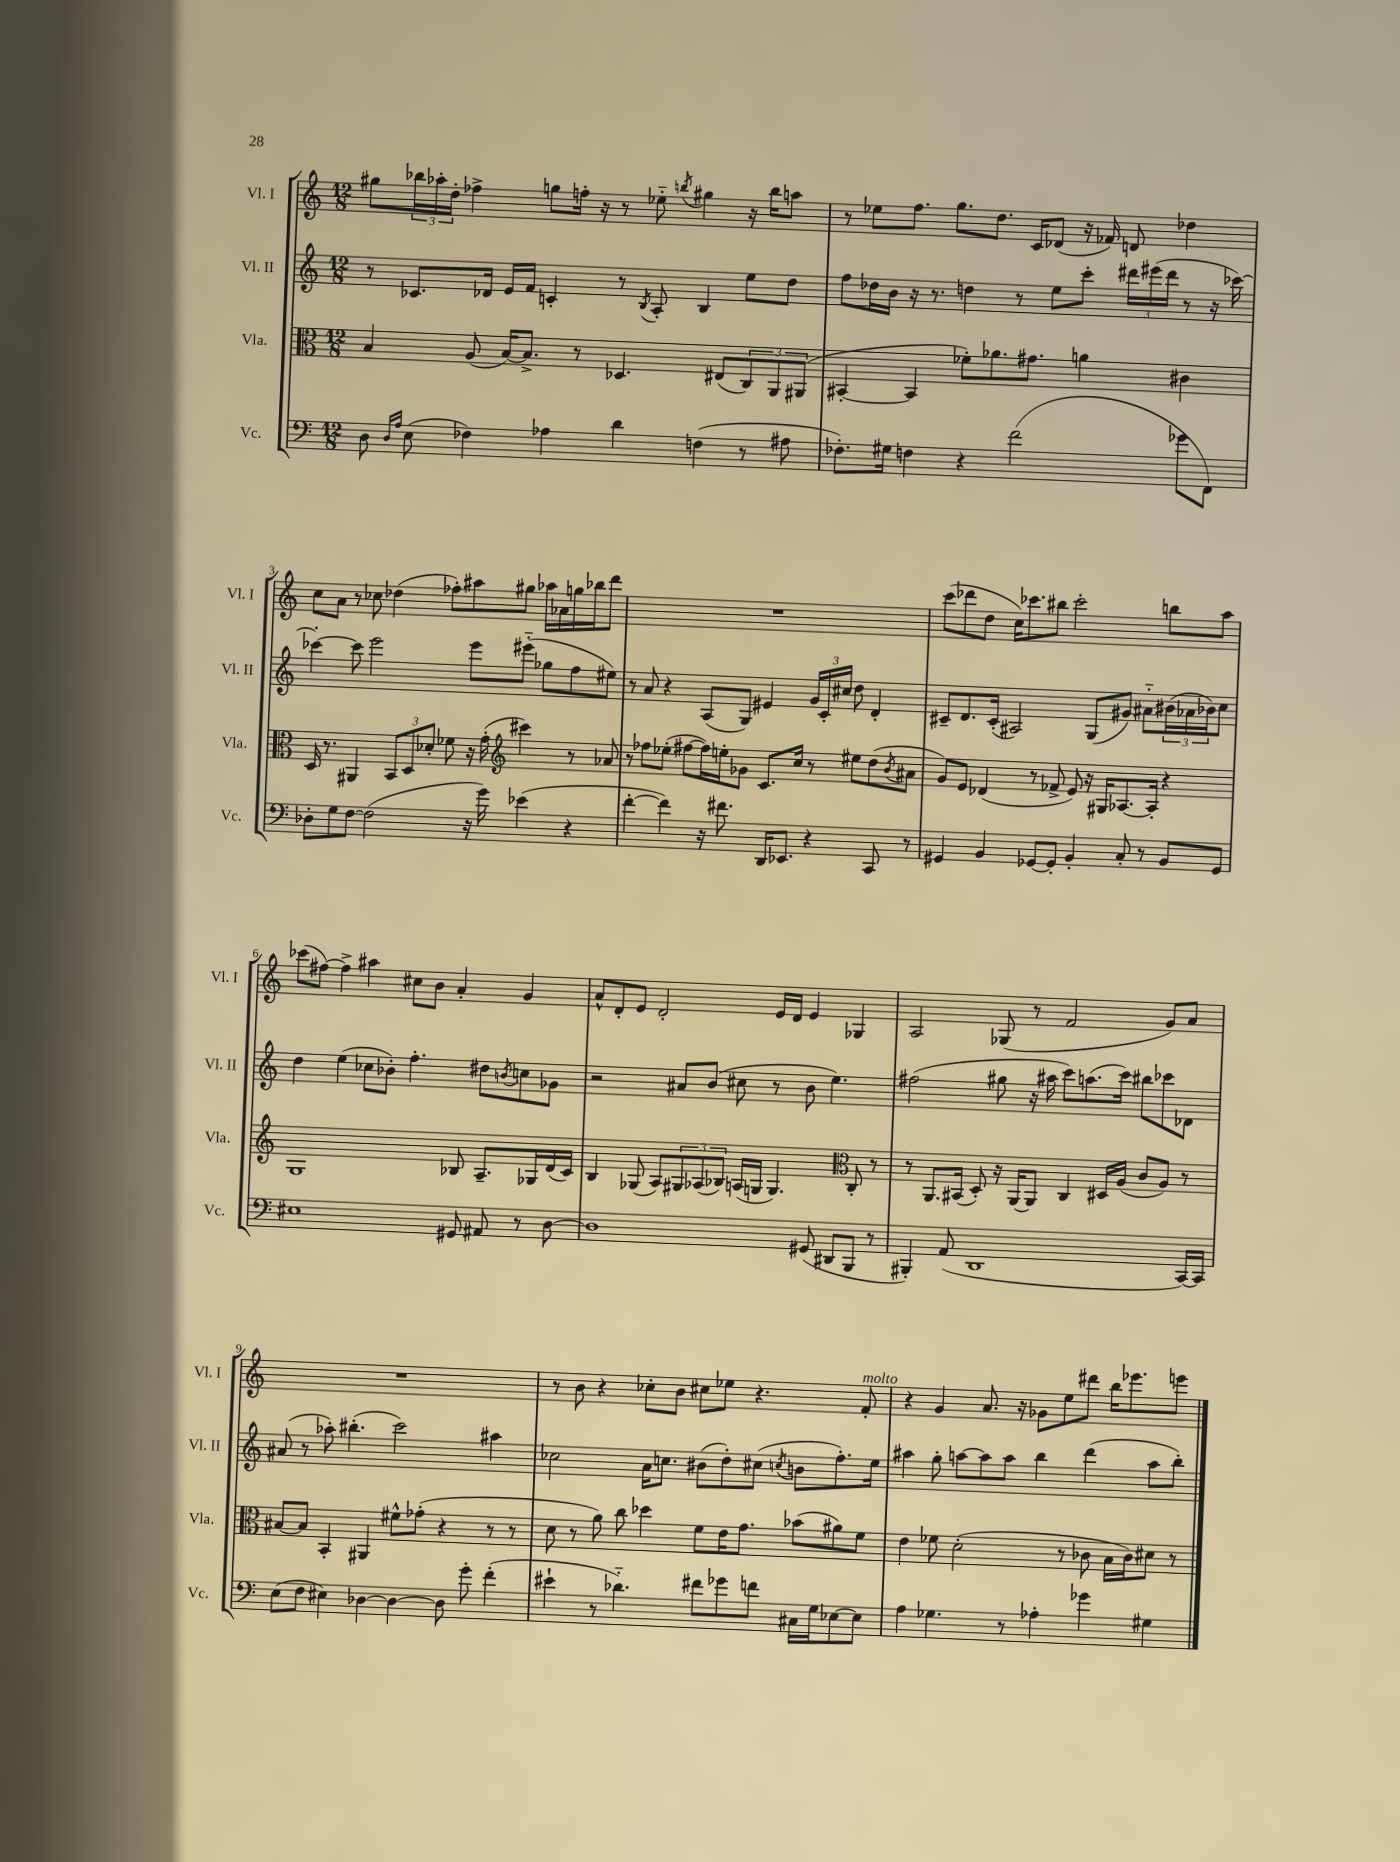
<<
\new StaffGroup <<
\new Staff = "s0" \with { instrumentName = "Vl. I" shortInstrumentName = "Vl. I" } {
    \clef treble \key c \major \numericTimeSignature \time 12/8
    gis''8 \tuplet 3/2 { bes''16 aes''16-. d''16-. } fes''4-> g''8 f''16-. r16 r8 ees''8-_ \acciaccatura { b''8 } gis''4 r16 b''16 a''8 |
    r8 ees''8 f''8. g''8. d''8. c'16 des'8( r16 fes'16) d'8 des''4 |
    c''8 a'8 r8 ces''8 des''4( fes''8-.) ais''8 gis''8 aes''16 aes'16 g''16 bes''16 d'''8 |
    R1. |
    c'''8( des'''8 d''8 c''16) ces'''8. bis''8 ces'''2-. b''8 a''8 |
    ces'''8( fis''8~) fis''4-> ais''4 cis''8 b'8 a'4-. g'4 |
    a'8-^ d'8-. e'8 d'2-. e'16 d'16 e'4 ges4 |
    a2 ges8( r8 f'2 g'8) a'8 |
    R1. |
    r8 b'8 r4 ces''8-. b'8 cis''8 ees''8 r4. f'8-.^\markup { \italic "molto" } |
    r4 g'4 a'8. r16 ges'8 e''8 dis'''8 b''16 ees'''8. e'''8 \bar "|." |
}
\new Staff = "s1" \with { instrumentName = "Vl. II" shortInstrumentName = "Vl. II" } {
    \clef treble \key c \major \numericTimeSignature \time 12/8
    r8 ces'8. des'16 e'16 f'16 c'4-. r8 \acciaccatura { b8 } a8-. b4 e''8 d''8 |
    f''8 des''16 b'16 r16 r8. d''4 r8 e''8 c'''8-. \tuplet 3/2 { dis'''16 eis'''16( dis'''16 } r8 r16 ces'''16~) |
    ces'''4~-. ces'''8 e'''2 e'''8 eis'''8-_( ges''8 f''8 eis''8) |
    r8 a'8 r4 a8( g8) eis'4 \tuplet 3/2 { g'16 c'16-. cis''16 } d''8 d'4-. |
    cis'8-- d'8. cis'16-.( ais2) g8( gis'8) ais'8-_ \tuplet 3/2 { bis'16( aes'16 bes'16) } c''8 |
    d''4 e''4( ces''8 bes'8-.) f''4.-. dis''8 \acciaccatura { b'8 } c''8 ges'8 |
    r2 ais'8 b'8( cis''8 r8 b'8 e''4.) |
    fis''2( gis''8 r16 ais''16 c'''8) a''8.( c'''16) bis''8 ces'''8 des'8 |
    ais'8( r8 aes''8-.) bis''4.-.( c'''2) ais''4 |
    ces''2 a'16 c''8. bis'8( d''8-.) cis''8( \acciaccatura { c''8 } b'8 f''8.-.) e''16 |
    ais''4 g''8-. a''8~ a''8 a''8 b''4 d'''4( a''8 b''8-.) \bar "|." |
}
\new Staff = "s2" \with { instrumentName = "Vla." shortInstrumentName = "Vla." } {
    \clef alto \key c \major \numericTimeSignature \time 12/8
    b4 a8( b16~) b8.-> r8 des4. eis8( \tuplet 3/2 { c8) a,8 ais,8( } |
    bis,4~-. bis,4 fes'8-.) aes'8. gis'8. a'4 cis'4 |
    d16 r8. ais,4 \tuplet 3/2 { b,8 d8 des'8-. } fes'8 r16 g'16-.( \clef treble cis'''4) r8 aes'8 |
    r8 fes''8 ees''8-.( fis''8~ fis''16) e''16-. ges'8 c'8. c''16 r8 eis''8 d''8( \acciaccatura { b'8 } ais'8 |
    g'8) e'8 des'4( r8 fes'8-> e'8) r16 gis16 aes8.~ aes16-. r4 |
    g1 bes8 a8.-- ges16 d'16( c'16) |
    b4 ges8( a8) \tuplet 3/2 { gis8 aes8( bes8) } a16( g16 g4.) \clef alto c8-. r8 |
    r8 a,8. bis,16( d8-.) r16 a,16~ a,8 c4 dis16 a16( c'8 a8) r8 |
    bis8~ bis8 b,4-. ais,4 fis'8-^ ges'8-.( r4 r8 r8 |
    d'8 r8 a'8) c''8 des''4 f'8 e'16 g'8. bes'8( ais'8) f'8 |
    e'4 fes'8 d'2-.( r8 ces'8 b16 ces'16) dis'8 r8 \bar "|." |
}
\new Staff = "s3" \with { instrumentName = "Vc." shortInstrumentName = "Vc." } {
    \clef bass \key c \major \numericTimeSignature \time 12/8
    d8 \grace { d16 a16 } e8( fes4) aes4 d'4 f4( r8 ais8 |
    fes8.-.) gis16 f4 r4 f'2( ges'8 f,8) |
    des8-. g8 f8~ f2( r16 g'16) ees'4( r4 |
    f'4~-. f'4) r16 fis'8. d,16 ees,8. r4 c,8 r8 |
    gis,4 b,4 ges,8~ ges,8-. b,4-. c8-. r8 b,8 ges,8 |
    eis1 gis,8 ais,8 r8 d8~ |
    d1 gis,8( dis,8 b,,8 r8 |
    bis,,4-.) a,8( d,1 c,16~) c,16 |
    e8( f8 eis4) des4~ des4~ des8 g'8-. f'4-.( |
    eis'4-! r8 des'4.-_) fis'8 ges'8 f'8 cis16 g16 ees8~ ees8 |
    a4 ges4. r8 aes4-. ges'4 gis4 \bar "|." |
}
>>
>>
